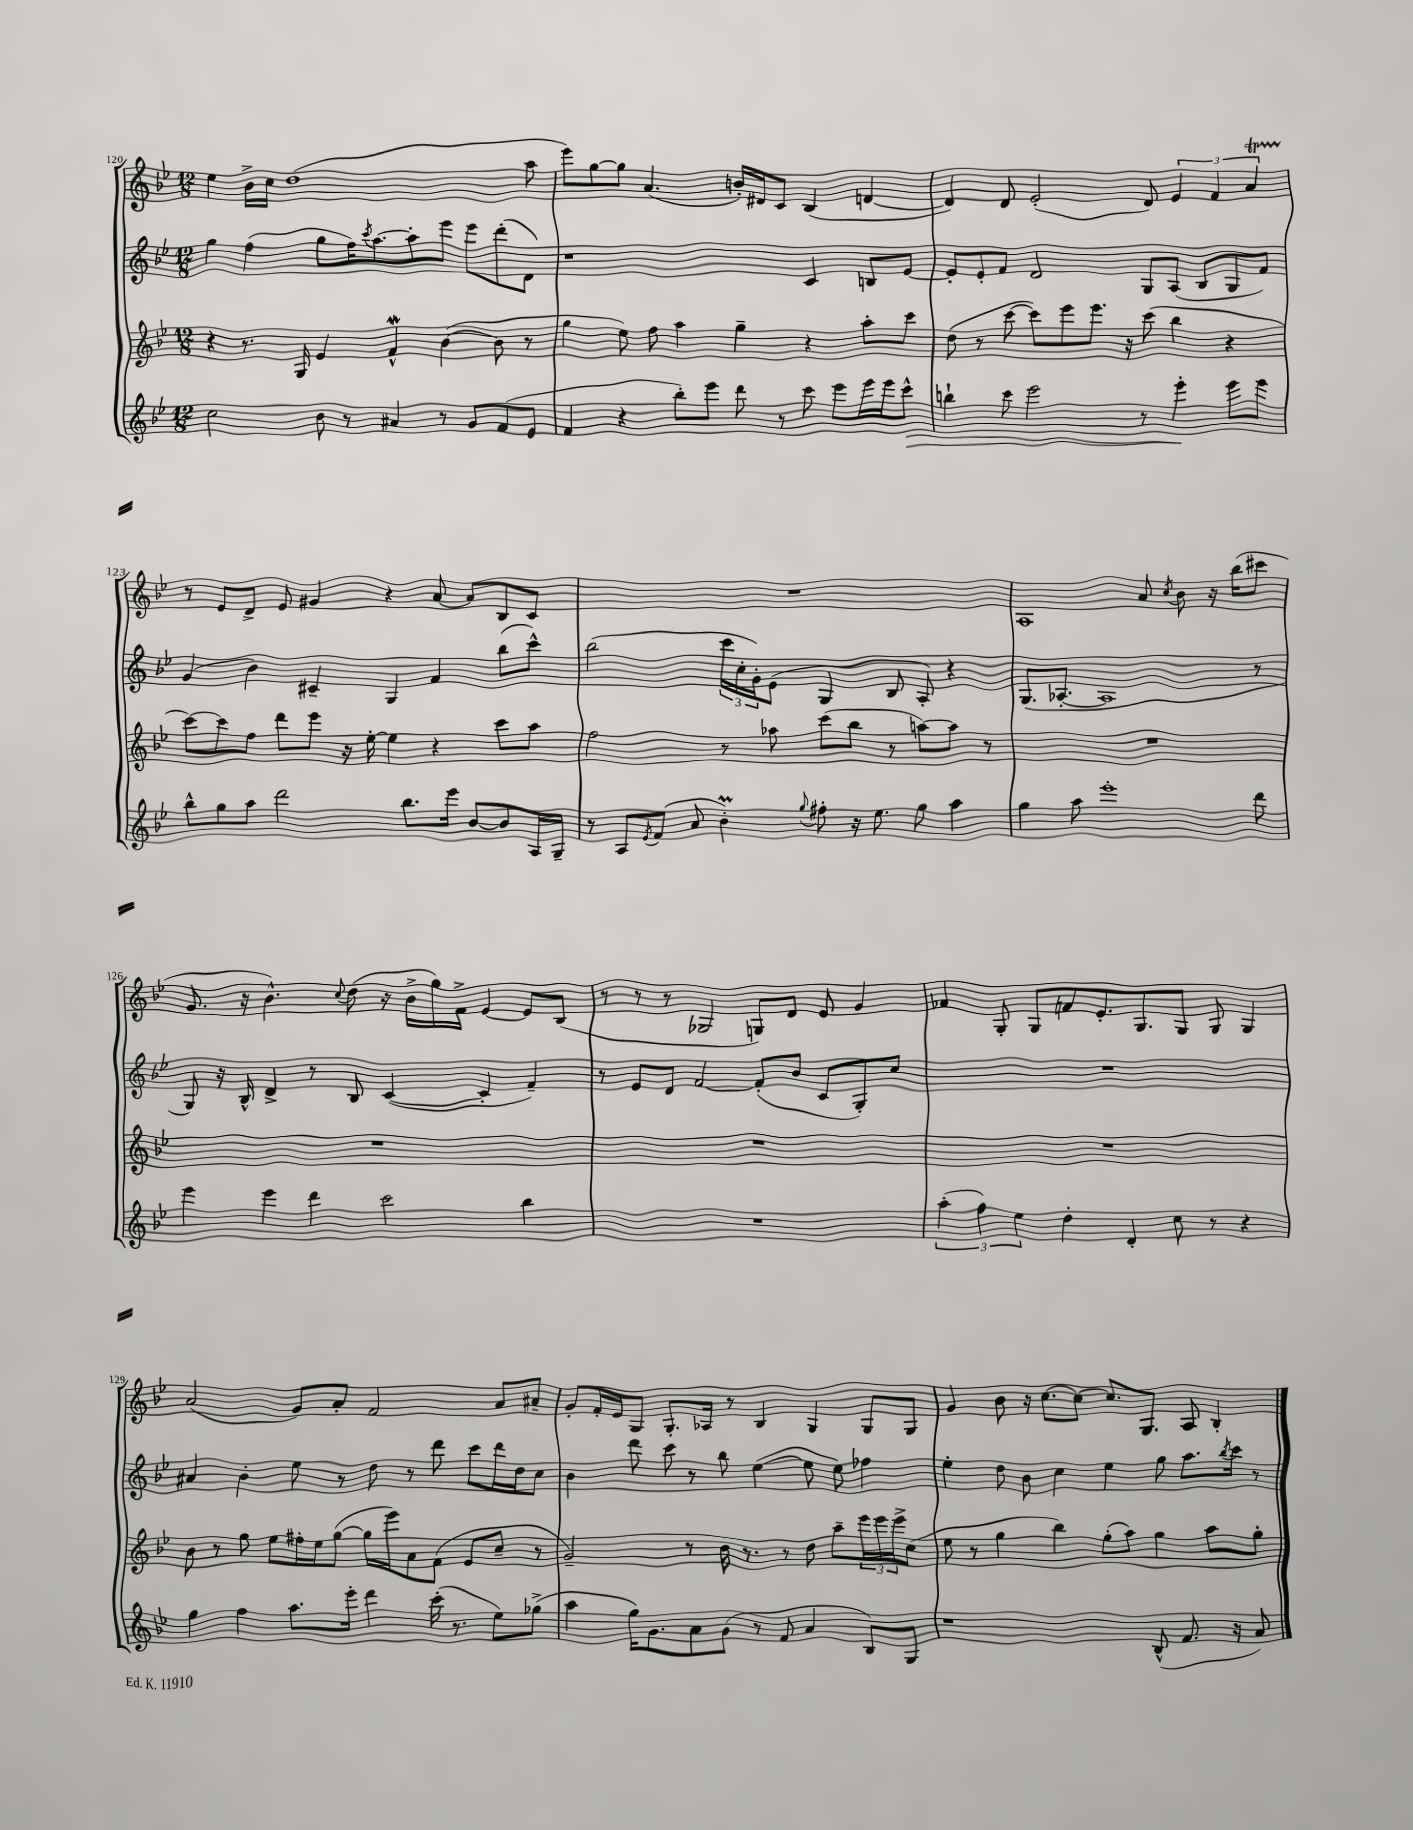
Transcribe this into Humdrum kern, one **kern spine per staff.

**kern	**kern	**kern	**kern
*staff4	*staff3	*staff2	*staff1
*clefG2	*clefG2	*clefG2	*clefG2
*k[b-e-]	*k[b-e-]	*k[b-e-]	*k[b-e-]
*M12/8	*M12/8	*M12/8	*M12/8
2cc	4r	4gg	4ee-
.	8.r	(4ff	16b-^
.	.	.	16cc
.	.	.	(1dd
.	16G	.	.
8b-	4e-	8gg	.
8r	.	16ff)	.
.	.	8qccc	.
.	.	[8.aa	.
4a#	4f^^	.	.
.	.	8aa']	.
8r	([4b-	8eee-	.
8g	.	8eee-	.
(8f	8b-]	(8ddd'	.
8e-	8r	8d)	8aa
=	=	=	=
4f	4gg	1r	8eee-)
.	.	.	[8gg
4r	8ee-)	.	8gg]
.	8ff	.	(4.a
8bb-')	4aa	.	.
8eee-	.	.	.
8ddd	4gg~	.	16b')
.	.	.	16d#
8r	.	.	8c
8ccc	4r	4c	(4B-
8eee-	.	.	.
16eee-	8aa'	8B	[4d
16eee-	.	.	.
8ccc^^	8ccc	[8e-	.
=	=	=	=
4bb`	(8dd	8e-']	4d])
.	8r	8e-'	.
8ccc	[8ccc	8f	8d
2eee-	8ccc])	2d	(2e-'
.	8eee-	.	.
.	8.eee-	.	.
.	16r	.	.
8r	(8ccc	8G	8d)
4eee-'	4bb-	(8A	6e-
.	.	8B-	.
.	.	.	6f
8eee-	4r	8G	.
.	.	.	6a
8eee-	.	8f)	.
=	=	=	=
8bb-^^	[8ccc)	(4g	8r
8gg	8ccc]	.	8e-
8aa	8ff	4b-)	8d^
2ddd	8ddd	.	8e-
.	8eee-	4c#~	4g#
.	16r	.	.
.	[16ee-'	.	.
.	4ee-]	4G	4r
8.bb-	.	.	.
.	4r	4f	[8a
16eee-	.	.	.
[8b-	.	.	8a]
8b-]	8ccc	(8bb-	8B-
16A	8aa	8ccc^^)	8c
16G~	.	.	.
=	=	=	=
8r	2ff	(2bb-	1.r
8A	.	.	.
8qe-	.	.	.
(8f	.	.	.
8a	.	.	.
4b-')	8r	24ccc	.
.	.	24cc'	.
.	.	24g')	.
.	8aa-	(8e-	.
8qqgg	.	.	.
8ff#'	(8ccc	4G	.
16r	8bb-	.	.
8.ee-	.	.	.
.	8r	8B-	.
8gg	[8aa)	8A')	.
4aa	8aa]	4r	.
.	8r	.	.
=	=	=	=
4gg	1.r	(8.G	1A
.	.	[8.A-'	.
8aa	.	.	.
1eee-'	.	1A-]	.
.	.	.	8a
.	.	.	8qcc
.	.	.	8b-
.	.	.	16r
.	.	.	(16bb-
8ddd	.	8r	8ccc#
=	=	=	=
4eee-	1.r	8G)	8.g
.	.	16r	.
.	.	16B-^^	16r
4eee-	.	4d^	4.b-^^)
4ddd	.	8r	.
.	.	.	8qqcc
.	.	8B-	(8dd
2ccc	.	([4c	16r
.	.	.	16b-^
.	.	.	16gg)
.	.	.	16f^
.	.	4c']	[4e-
4bb-	.	4f~)	8e-]
.	.	.	(8B-
=	=	=	=
1.r	1.r	8r	8r
.	.	8e-	8r
.	.	8d	8r
.	.	[2f	2G-
.	.	(8f']	8G)
.	.	8b-	8d
.	.	8c	8e-
.	.	8G')	4g
.	.	8cc	.
=	=	=	=
(6aa'	1.r	1.r	4f-
6ff)	.	.	.
.	.	.	8G'
6ee-	.	.	.
.	.	.	8G
4dd'	.	.	8f
.	.	.	8.e-'
4d'	.	.	.
.	.	.	8.G
8cc	.	.	8G
8r	.	.	8G
4r	.	.	4G
=	=	=	=
4gg	8b-	4a#	(2a
.	8r	.	.
4ff	8gg	4b-'	.
.	8ee-	.	.
8.aa	16ff#'	8ee-	8g)
.	16ee-	.	.
.	([8gg	8r	8a'
16eee-'	.	.	.
4ddd	16gg]	8dd	2f
.	16eee-)	.	.
.	8a	8r	.
(16ccc'	(8f	8ddd	.
8.r	.	.	.
.	8e-	8ccc	.
8ee-)	8cc~	16ddd	8a
.	.	16dd	.
(8gg-^	8r	8cc	8a#~
=	=	=	=
4aa	2g~)	4b-	8g'
.	.	.	16f'
.	.	.	16e-
16gg)	.	8ddd	8G
8.g	.	.	.
.	.	8ccc	8.G'
8a	8r	8r	.
.	.	.	16A-
(8g	16b-	8bb-	8r
.	8.r	.	.
8r	.	([4ee-	4B-
8f	8r	.	.
4a	8dd	8ee-]	4G
.	8aa~	8ee-)	.
8B-)	24eee-	4ff-	8G
.	24eee-	.	.
.	24eee-^	.	.
8G	(8cc	.	8G
=	=	=	=
1r	8ee-	4ee-'	4g
.	8r	.	.
.	4gg	8dd	8b-
.	.	8b-	16r
.	.	.	[8.cc
.	4bb-)	4cc	.
.	.	.	8cc_
.	(8gg'	4ee-	8.cc]
.	8aa)	.	.
.	.	.	8.G
(8B-^^	4gg	8gg	.
8.f	.	8.aa	8A
.	8aa	.	4B-'
.	.	8qbb-	.
16r	.	16ccc	.
8a)	8gg'	8r	.
==	==	==	==
*-	*-	*-	*-
